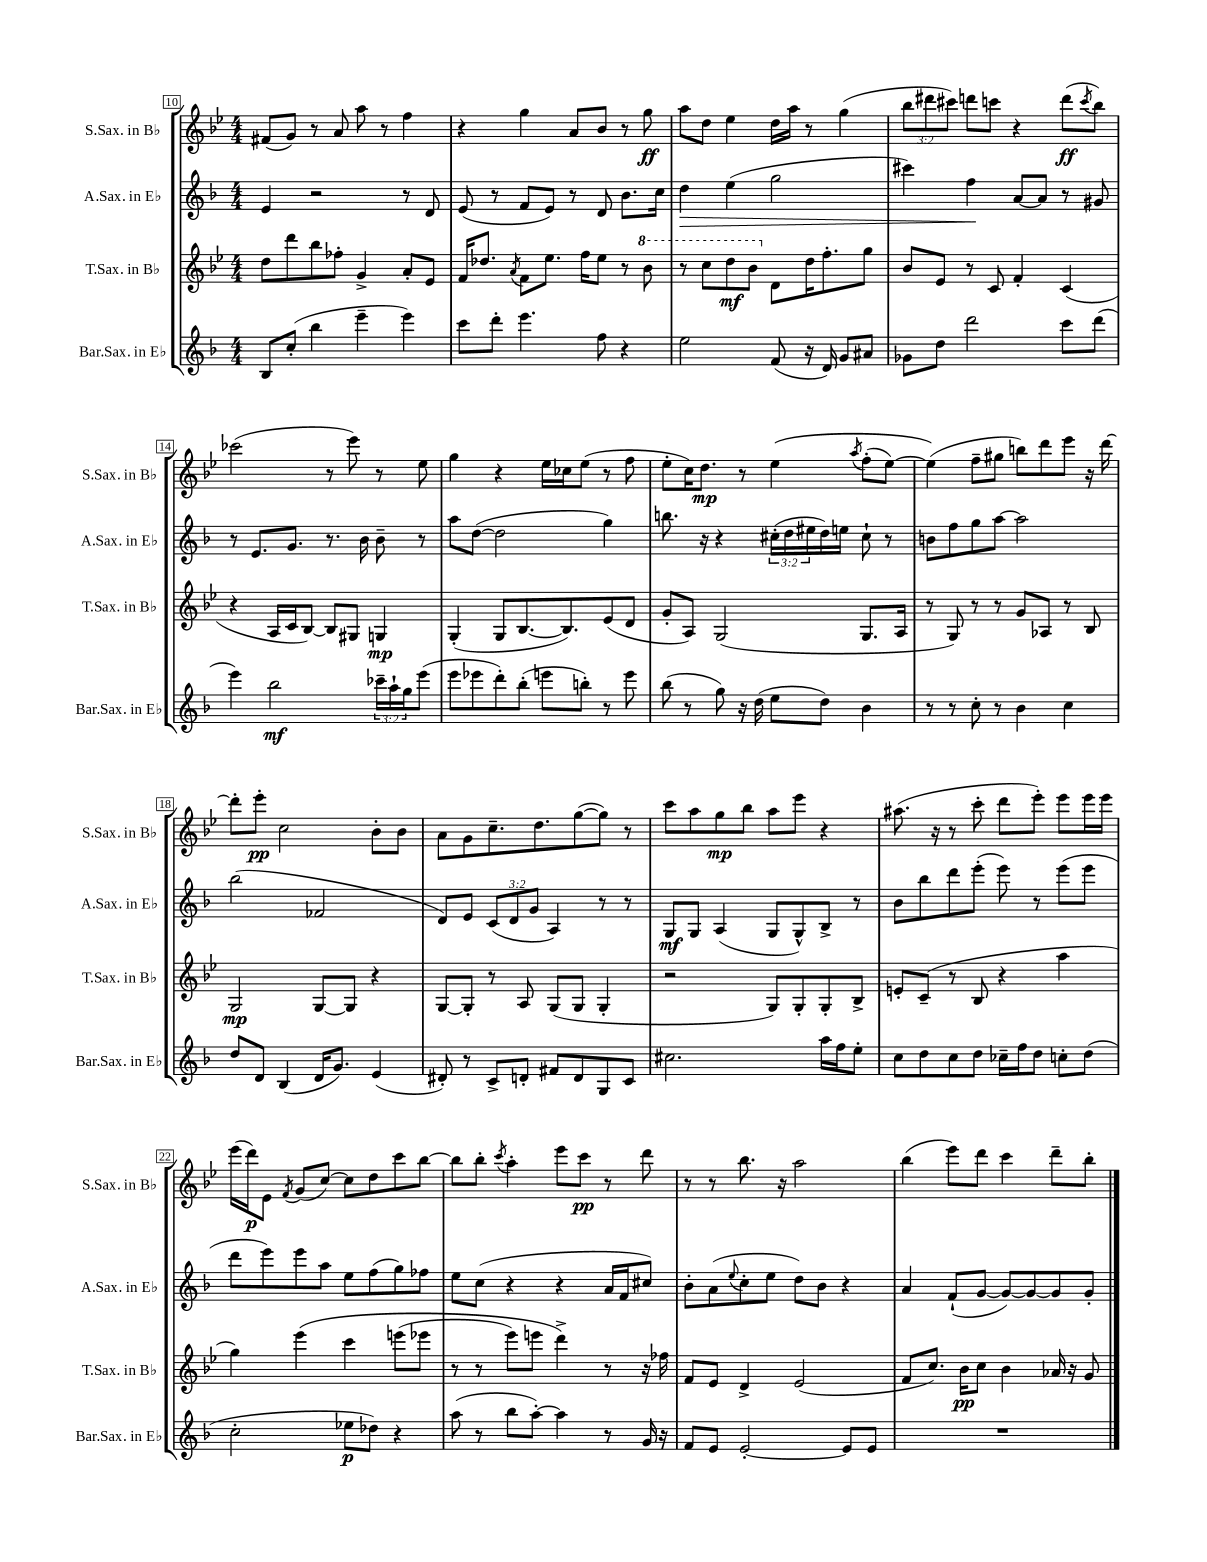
<<
\new StaffGroup <<
\new Staff = "s0" \with { instrumentName = "S.Sax. in Bb" shortInstrumentName = "S.Sax. in Bb" } {
    \clef treble \key bes \major \numericTimeSignature \time 4/4 \override Staff.TupletNumber.text = #tuplet-number::calc-fraction-text
    fis'8( g'8) r8 a'8 a''8 r8 f''4 |
    r4 g''4 a'8 bes'8 r8 g''8\ff |
    a''8 d''8 ees''4 d''16 a''16 r8 g''4( |
    \tuplet 3/2 { bes''8 dis'''8 cis'''8) } d'''8 c'''8 r4 d'''8\ff( \acciaccatura { c'''8 } bes''8) |
    ces'''2( r8 ees'''8) r8 ees''8 |
    g''4 r4 ees''16 ces''16 ees''8( r8 f''8 |
    ees''8-. c''16) d''8.\mp r8 ees''4\( \acciaccatura { a''8 } f''8-.( ees''8~) |
    ees''4(\) f''8-- gis''8 b''8) d'''8 ees'''8 r16 d'''16~ |
    d'''8-. ees'''8-.\pp c''2 bes'8-. bes'8 |
    a'8 g'8 c''8.-- d''8. g''8~( g''8) r8 |
    c'''8 a''8 g''8\mp bes''8 a''8 ees'''8 r4 |
    ais''8.( r16 r8 c'''8-. d'''8 ees'''8-.) ees'''8 ees'''16 ees'''16 |
    ees'''16( d'''16\p) ees'8 \acciaccatura { f'8 } g'8( c''8~) c''8 d''8 c'''8 bes''8~ |
    bes''8 bes''8-. \acciaccatura { c'''8 } a''4-. ees'''8 c'''8\pp r8 d'''8 |
    r8 r8 bes''8. r16 a''2 |
    bes''4( ees'''8) d'''8 c'''4 d'''8-- bes''8-. \bar "|." |
}
\new Staff = "s1" \with { instrumentName = "A.Sax. in Eb" shortInstrumentName = "A.Sax. in Eb" } {
    \clef treble \key f \major \numericTimeSignature \time 4/4 \override Staff.TupletNumber.text = #tuplet-number::calc-fraction-text
    e'4 r2 r8 d'8 |
    e'8( r8 f'8 e'8) r8 d'8 bes'8. c''16 |
    d''4\> e''4( g''2 |
    cis'''4) f''4\! a'8~ a'8 r8 gis'8 |
    r8 e'8. g'8. r8. bes'16 bes'8-- r8 |
    a''8 d''8~( d''2 g''4) |
    b''8. r16 r4 \tuplet 3/2 { cis''16-.( d''16 eis''16 } d''16) e''16 cis''8-! r8 |
    b'8 f''8 g''8 a''8~ a''2 |
    bes''2( fes'2 |
    d'8) e'8 \tuplet 3/2 { c'8( d'8 g'8 } a4) r8 r8 |
    g8\mf g8 a4( g8 g8-^) bes8-> r8 |
    bes'8 bes''8 d'''8 e'''8-.( e'''8) r8 e'''8( e'''8 |
    d'''8 e'''8) e'''8 a''8 e''8 f''8( g''8) fes''8 |
    e''8 c''8( r4 r4 a'16 f'16 cis''8) |
    bes'8-. a'8( \appoggiatura { e''8 } c''8-. e''8 d''8) bes'8 r4 |
    a'4 f'8-!( g'8~ g'8~) g'8~ g'8 g'8-. \bar "|." |
}
\new Staff = "s2" \with { instrumentName = "T.Sax. in Bb" shortInstrumentName = "T.Sax. in Bb" } {
    \clef treble \key bes \major \numericTimeSignature \time 4/4
    d''8 d'''8 bes''8 fes''8-. g'4-> a'8-. ees'8 |
    f'16 des''8. \acciaccatura { a'8 } f'8 ees''8. f''16 ees''8 r8 \ottava #1 bes''8 |
    r8 c'''8 d'''8\mf bes''8 \ottava #0 d'8 d''16 f''8.-. g''8 |
    bes'8 ees'8 r8 c'8 f'4-. c'4( |
    r4 a16 c'16 bes8~) bes8 gis8 g4\mp |
    g4-.( g8 bes8.~ bes8.) ees'8( d'8 |
    g'8-. a8) g2( g8. a16 |
    r8 g8) r8 r8 g'8 aes8 r8 bes8 |
    g2\mp g8~ g8 r4 |
    g8~ g8-. r8 a8 g8( g8 g4-. |
    r2 g8) g8-. g8-. bes8-> |
    e'8-. c'8--( r8 bes8 r4 a''4 |
    g''4) ees'''4\( c'''4 e'''8( ees'''8 |
    r8 r8 ees'''8) e'''8 d'''4->\) r8 r16 fes''16 |
    f'8 ees'8 d'4-> ees'2( |
    f'8 c''8.) bes'16\pp c''8 bes'4 aes'16 r16 g'8 \bar "|." |
}
\new Staff = "s3" \with { instrumentName = "Bar.Sax. in Eb" shortInstrumentName = "Bar.Sax. in Eb" } {
    \clef treble \key f \major \numericTimeSignature \time 4/4 \override Staff.TupletNumber.text = #tuplet-number::calc-fraction-text
    bes8 c''8-.( bes''4 e'''4-- e'''4) |
    c'''8 d'''8-. e'''4. f''8 r4 |
    e''2 f'8( r16 d'16) g'8 ais'8 |
    ges'8 d''8 d'''2 c'''8 d'''8( |
    e'''4) bes''2\mf \tuplet 3/2 { ces'''16-- a''16-! g''16 } e'''8( |
    e'''8 ees'''8 d'''8-.) bes''8-.( e'''8 b''8-.) r8 e'''8 |
    bes''8( r8 g''8) r16 d''16( e''8 d''8) bes'4 |
    r8 r8 c''8-. r8 bes'4 c''4 |
    d''8 d'8 bes4( d'16 g'8.) e'4( |
    dis'8-.) r8 c'8-> d'8-. fis'8 d'8 g8 c'8 |
    cis''2. a''16 f''16 e''8-. |
    c''8 d''8 c''8 d''8 ces''16-- f''16 d''8 c''8-. d''8( |
    c''2-. ees''8\p des''8) r4 |
    a''8( r8 bes''8 a''8~-.) a''4 r8 g'16 r16 |
    f'8 e'8 e'2~-. e'8 e'8 |
    R1 \bar "|." |
}
>>
>>
\layout { \context { \Score currentBarNumber = #10 \override BarNumber.stencil = #(make-stencil-boxer 0.1 0.3 ly:text-interface::print) } }
